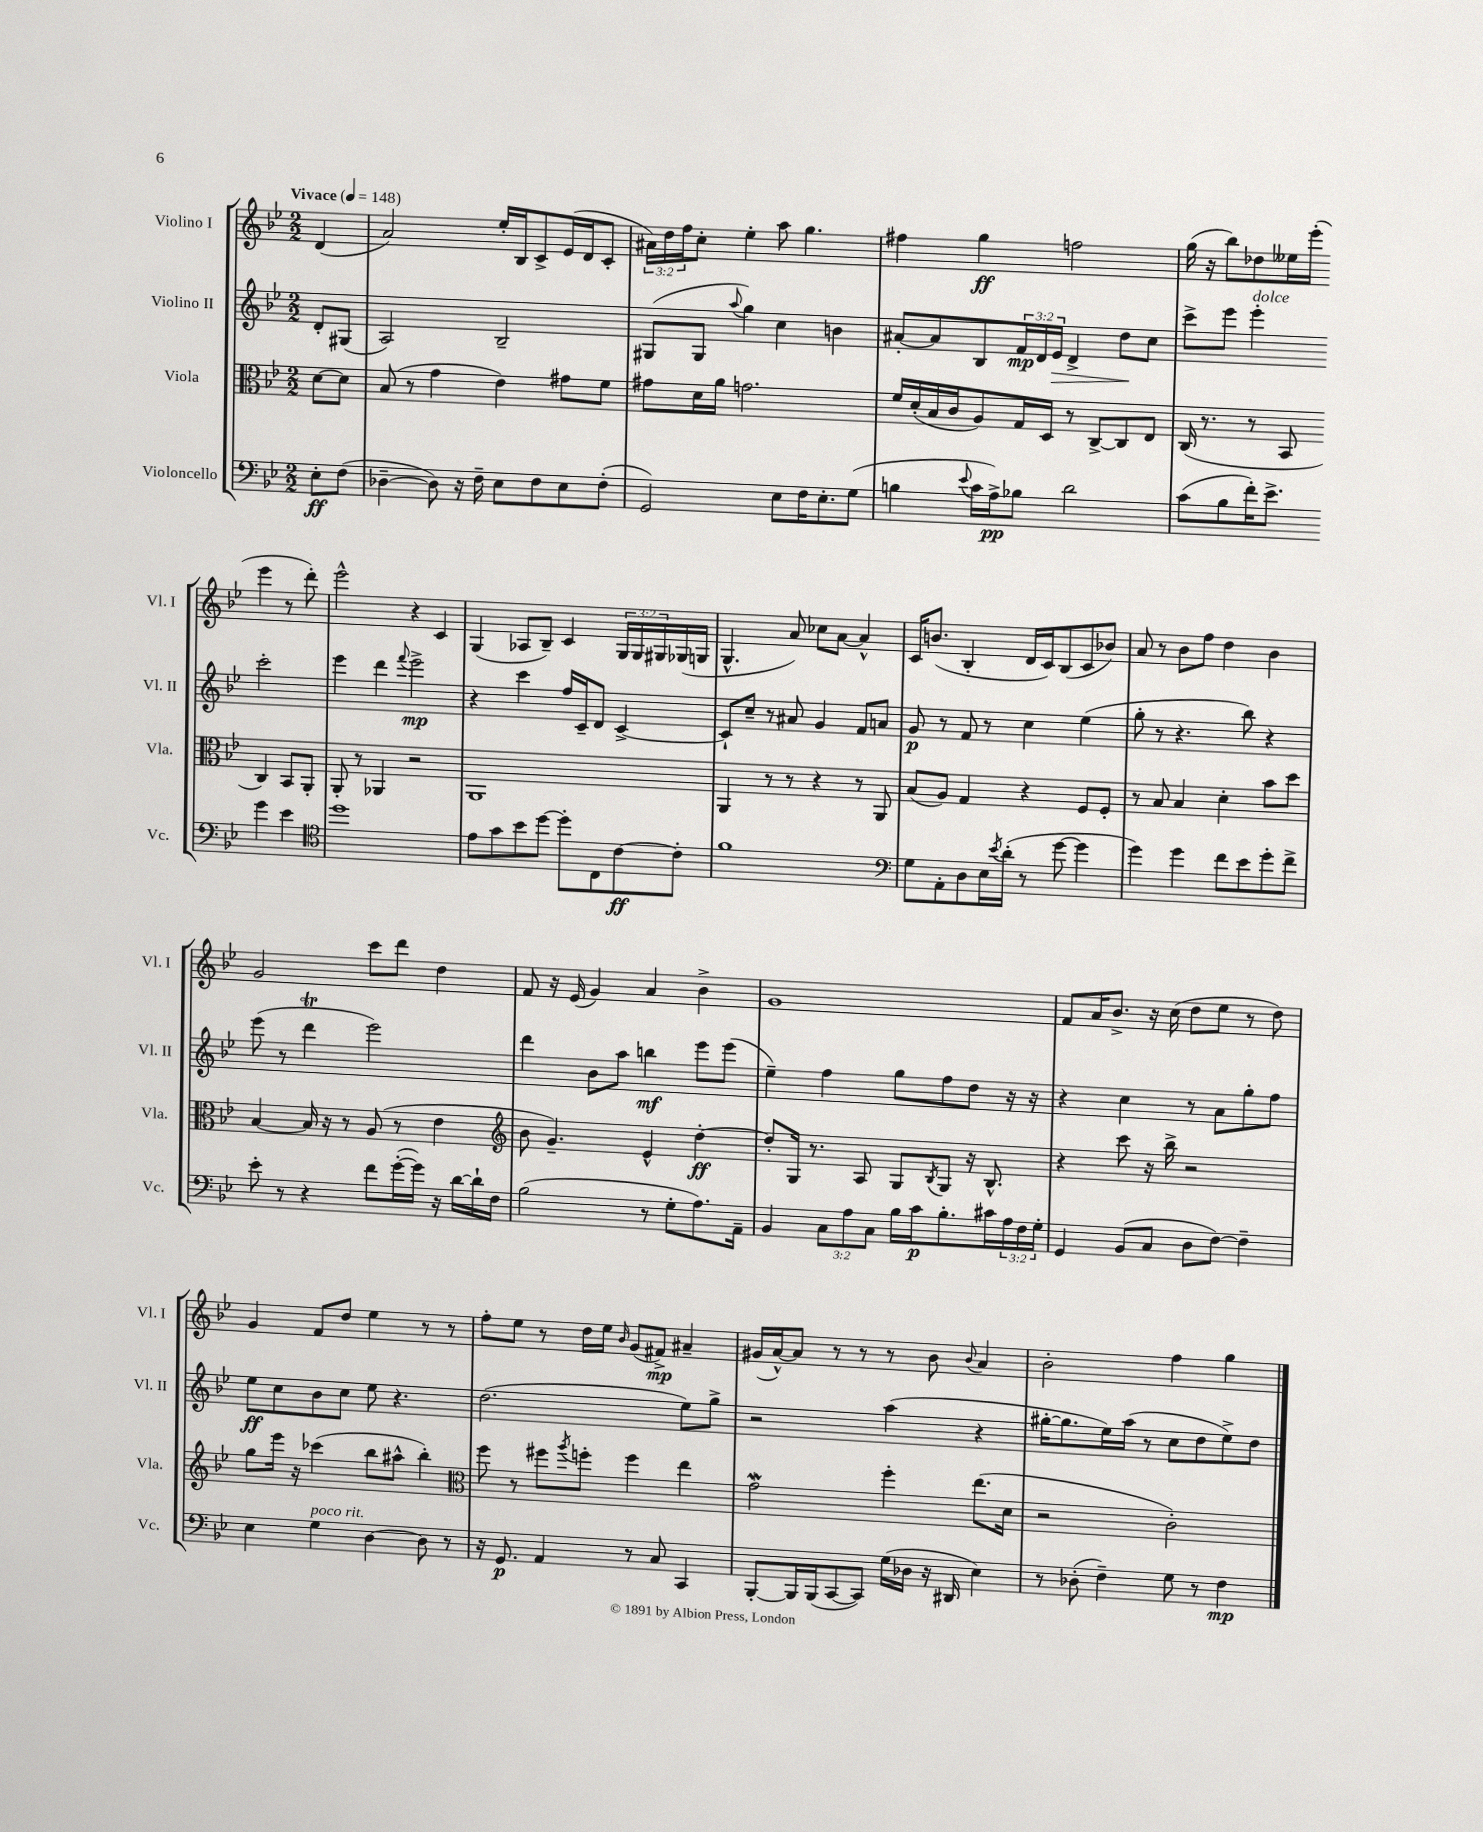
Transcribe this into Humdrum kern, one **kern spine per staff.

**kern	**kern	**kern	**kern
*staff4	*staff3	*staff2	*staff1
*clefF4	*clefC3	*clefG2	*clefG2
*k[b-e-]	*k[b-e-]	*k[b-e-]	*k[b-e-]
*M2/2	*M2/2	*M2/2	*M2/2
*MM148	*MM148	*MM148	*MM148
8E-'	[8d	8d'	(4d
(8F	8d]	(8G#	.
=	=	=	=
[4D-~	(8B-	2A)	2a)
.	8r	.	.
8D-])	4g	.	.
16r	.	.	.
16F~	.	.	.
8E-	4e-)	2B-~	16ee-'
.	.	.	16B-
8F	.	.	8c^
8E-	8g#	.	(16e-
.	.	.	16d
(8F'	8f	.	8c'
=	=	=	=
2GG)	8g#	(8G#	24a#)
.	.	.	24dd
.	.	.	24ff
.	16d	8G#	8cc'
.	16a	.	.
.	.	8qqaa	.
.	2.g	4gg)	4ee-'
8E-	.	4cc	8aa
16F	.	.	4.gg
8.E-'	.	.	.
.	.	4b	.
(8G	.	.	.
=	=	=	=
4B	16f	[8a#'	4ff#
.	(16d'	.	.
.	16B-	8a#]	.
.	16c	.	.
8qqe-	.	.	.
16c	8A)	8B-	4gg
16A^)	.	.	.
8B-	16G	24f	.
.	.	24d	.
.	16D	.	.
.	.	24e-	.
2d	8r	4d^	2ff
.	[8C^	.	.
.	8C]	8dd	.
.	8E-	8cc	.
=	=	=	=
(8c	(16C	8ccc^	(16gg
.	8.r	.	16r
8B-	.	8eee-	8bb-)
16f')	8r	4eee-'	8dd-
8.e-^	.	.	.
.	8BB-	.	16ee--
.	.	.	(16eee-'
4g	4C)	2ccc'	4eee-
4e-	8BB-	.	8r
.	8AA'	.	8ddd')
=	=	=	=
*clefC4	*	*	*
1dd	8AA'	4eee-	2eee-^^
.	8r	.	.
.	4AA-	4ddd	.
.	.	8qqfff	.
.	2r	2eee-^	4r
.	.	.	4c
=	=	=	=
8e-	1AA	4r	(4G
8g	.	.	.
8b-	.	4ccc	8A-
[8dd	.	.	8B-~)
8dd']	.	16ff	4c
.	.	16c~	.
8C	.	8d	.
[8c	.	[4c^	24G
.	.	.	24G
.	.	.	24G#
8c']	.	.	(16G-
.	.	.	16G
=	=	=	=
1f	4AA	8c`]	4.G^^
.	.	8cc~	.
.	8r	8r	.
.	8r	8a#	8a)
.	4r	4g	8cc-
.	.	.	[8a
.	8r	8f	4a^^]
.	8AA	8a	.
=	=	=	=
*clefF4	*	*	*
8G	(8B-	8g	16c
.	.	.	(8.b
8AA'	8A)	8r	.
8D	4G	8f	4B-'
16E-	.	8r	.
8qe-	.	.	.
(16d'	.	.	.
8r	4r	4cc	16d
.	.	.	16c)
[8g	.	.	(8B-
4g]	8F	(4ee-	8c
.	8F'	.	8b-)
=	=	=	=
4g)	8r	8gg'	8a
.	8B-	8r	8r
4g	4B-	4.r	8b-
.	.	.	8ff
8f	4d'	.	4dd
8e-	.	8bb-)	.
8g'	8b-	4r	4b-
8f^	8dd	.	.
=	=	=	=
8e-'	[4B-	(8eee-	2g
8r	.	8r	.
4r	16B-]	4ddd	.
.	16r	.	.
.	8r	.	.
8f	(8A	2eee-)	8ccc
([16g'	8r	.	8ddd
16g])	.	.	.
16r	4e-	.	4dd
[16d	.	.	.
16d`]	.	.	.
16F	.	.	.
=	=	=	=
*	*clefG2	*	*
(2B-	8b-	4ddd	8f
.	4.g~)	.	16r
.	.	.	(16e-
.	.	8b-	4g)
.	.	8aa	.
8r	4e-^^	4bb	4a
8G'	.	.	.
8.A)	[4dd'	8eee-	4b-^
.	.	(8eee-	.
16AA~	.	.	.
=	=	=	=
4BB-	8dd']	4ee-~)	1g
.	16G	.	.
.	8.r	.	.
12C	.	4ff	.
12A	.	.	.
.	8A	.	.
12C	.	.	.
16B-	8G	8gg	.
16c	.	.	.
.	8qB-	.	.
8.B-'	8G	8ff	.
.	16r	8dd	.
16c#	8.B-^^	.	.
24A	.	16r	.
24F	.	.	.
.	.	16r	.
24G'	.	.	.
=	=	=	=
4GG	4r	4r	8f
.	.	.	16a
.	.	.	8.b-^
(8BB-	8ccc	4cc	.
8C	16r	.	16r
.	16bb-^	.	(16cc
8D	2r	8r	8dd
[8F)	.	8a	8ee-
4F~]	.	8gg'	8r
.	.	8ff	8dd)
=	=	=	=
4E-	8gg	8ee-	4g
.	16eee-	8cc	.
.	16r	.	.
4G	(4ccc-	8b-	8f
.	.	8cc	8dd
[4D	8bb-	8ee-	4ee-
.	8aa#^^	4.r	.
8D]	4bb-')	.	8r
8r	.	.	8r
=	=	=	=
*	*clefC3	*	*
16r	8ff	(2.dd	8ff'
8.GG	.	.	.
.	8r	.	8ee-
4AA	8ff#	.	8r
.	8qaa	.	.
.	8ff'	.	16dd
.	.	.	16ee-
.	.	.	16qqb-
8r	4ff	.	(8g
8C	.	.	8f#^)
4CC	4ee-	8ee-)	4a#~
.	.	8gg^	.
=	=	=	=
[8BBB-'	2g	2r	(16g#
.	.	.	[16a^^)
16BBB-]	.	.	8a]
(16BBB-	.	.	.
[8CC	.	.	8r
8CC])	.	.	8r
(16G	4ff'	(4aa	8r
16D-	.	.	.
16r	.	.	8b-
16DD#	.	.	.
.	.	.	8qqb-
4E-)	(8.ee-	4r	4a
.	16d	.	.
=	=	=	=
8r	2r	[16gg#'	2b-'
.	.	8.gg#]	.
(8D-'	.	.	.
4F~)	.	16ee-)	.
.	.	(16aa	.
.	.	8r	.
8G	2c')	8cc	4ff
8r	.	8dd	.
4F	.	8ee-^)	4gg
.	.	8dd	.
==	==	==	==
*-	*-	*-	*-
